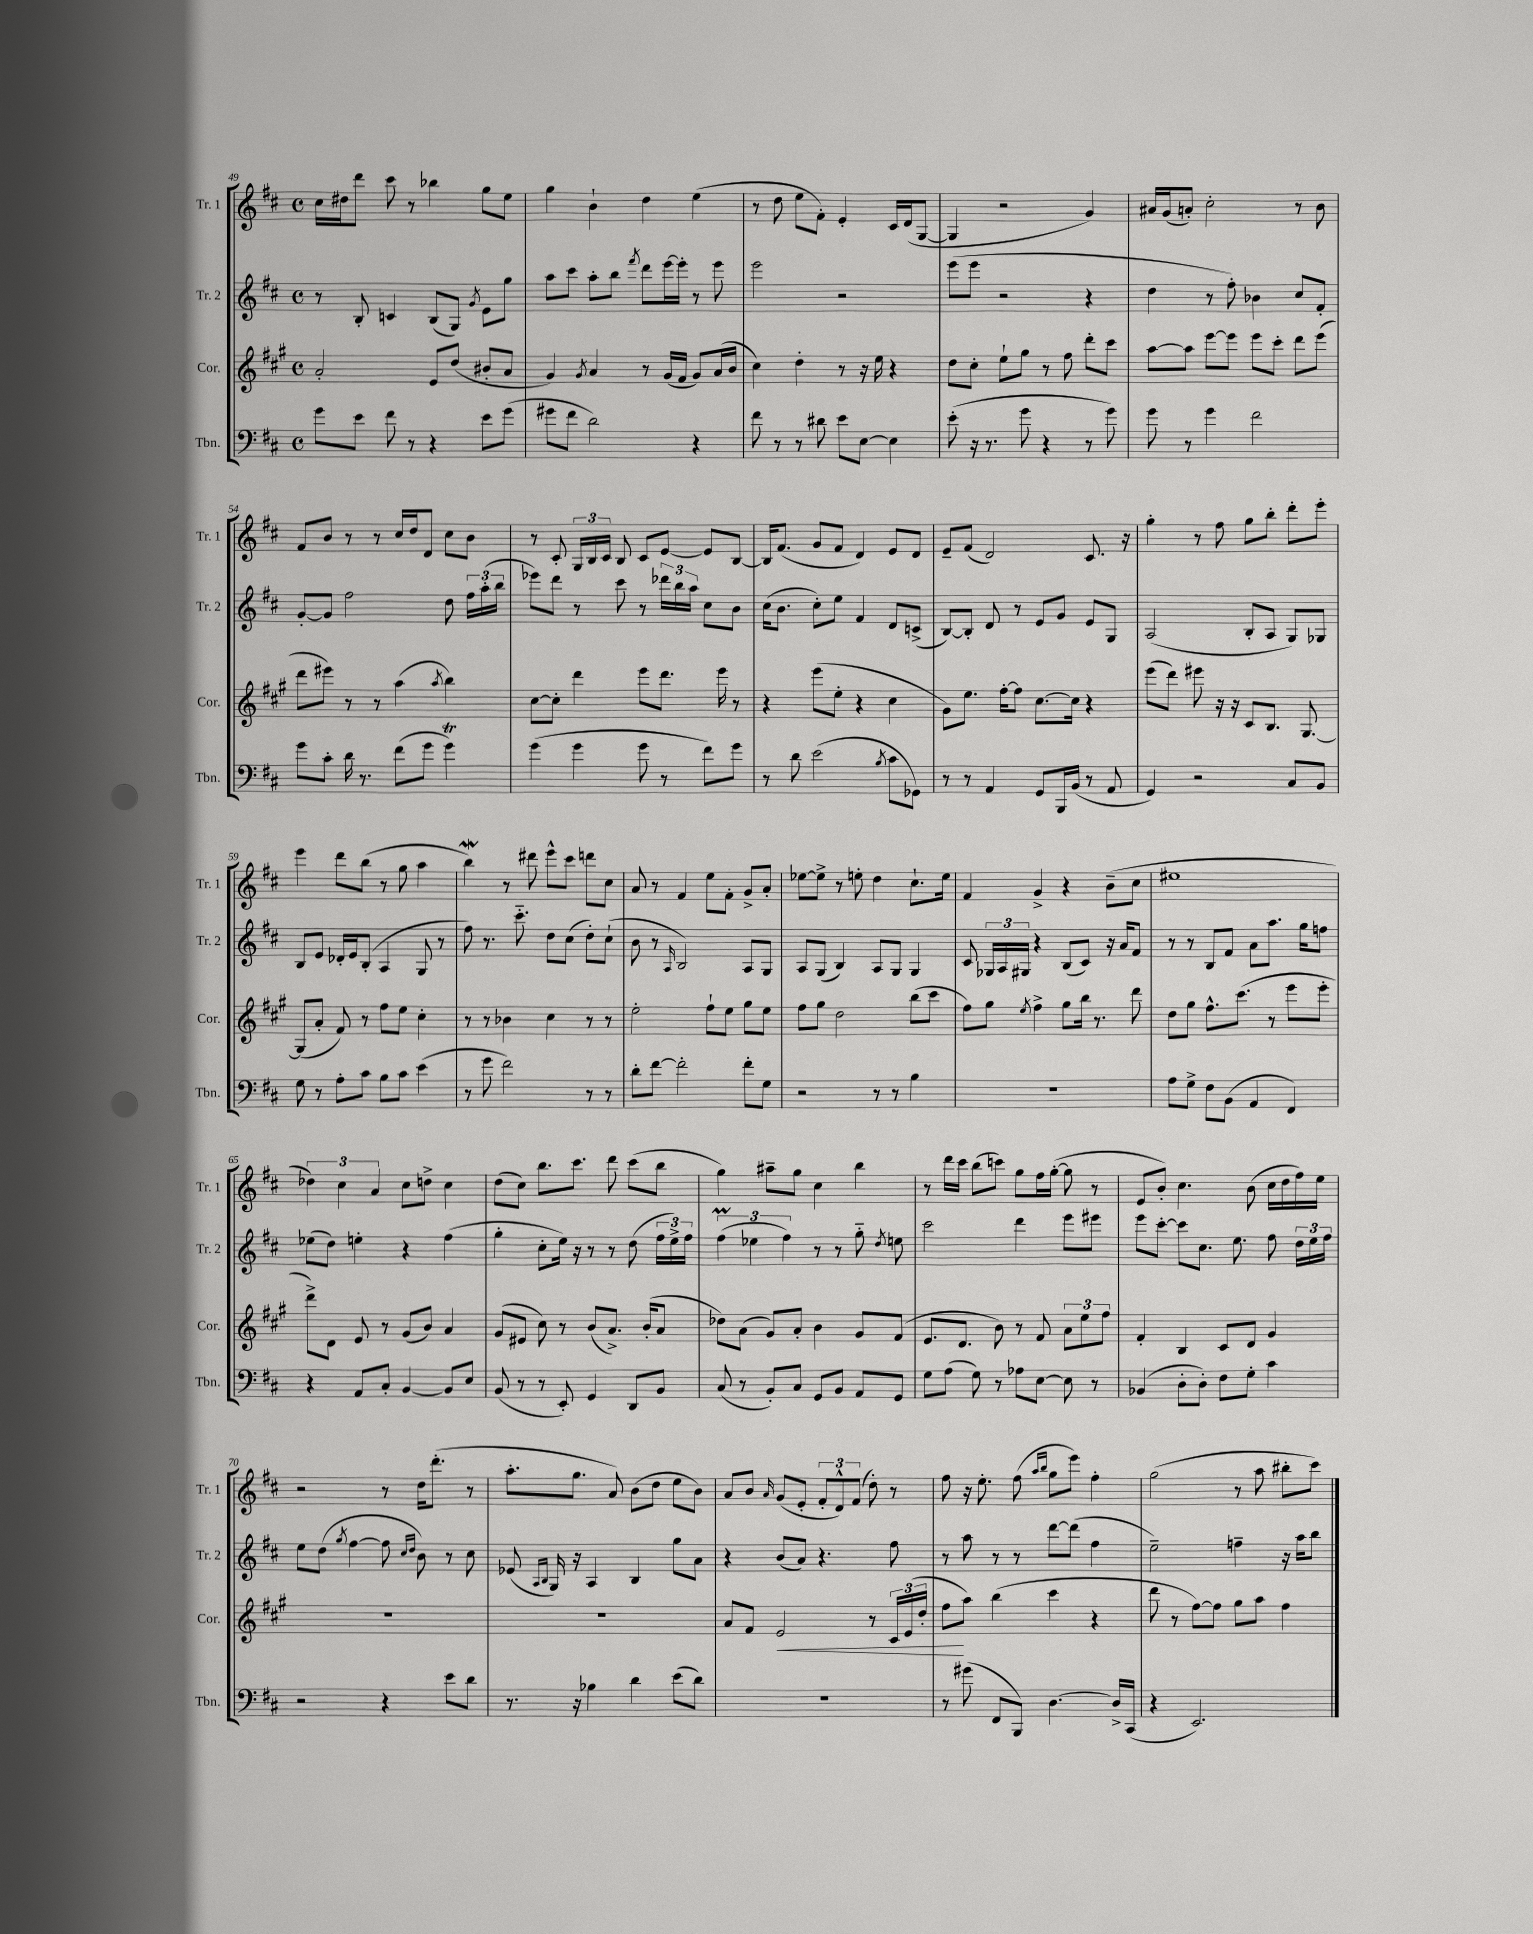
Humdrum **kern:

**kern	**kern	**dynam	**kern	**kern
*part4	*part3	*part3	*part2	*part1
*staff4	*staff3	*staff3	*staff2	*staff1
*I"Tbn.	*I"Cor.	*	*I"Tr. 2	*I"Tr. 1
*I'Tbn.	*I'Cor.	*	*I'Tr. 2	*I'Tr. 1
*clefF4	*clefG2	*	*clefG2	*clefG2
*k[f#c#]	*k[f#c#g#]	*	*k[f#c#]	*k[f#c#]
*M4/4	*M4/4	*	*M4/4	*M4/4
*met(c)	*met(c)	*	*met(c)	*met(c)
=49	=49	=49	=49	=49
8g\L	2a'/	.	8r	16cc#\LL
.	.	.	.	16dd#X\J
8e\J	.	.	8B'/	8ddd\J
8f#\	.	.	4cn/	8ccc#\
8r	.	.	.	8r
4r	8e/L	.	(8B/L	4bb-X\
.	(8dd/J	.	8G/J)	.
.	.	.	8qg/	.
8e\L	8b#X'/L	.	8e\L	8gg\L
(8g\J	8a/J	.	8gg\J	8ee\J
=50	=50	=50	=50	=50
8g#X\L	4g#/)	.	8aa\L	4gg\
8f#\J	.	.	8ccc#\J	.
.	8qg#/	.	.	.
2d\)	4a/	.	8aa'\L	4b`\
.	.	.	8bb\J	.
.	.	.	8qfff#/	.
.	8r	.	8ddd\L	4dd\
.	(16g#/LL	.	[16eee\L	.
.	16f#/JJ	.	16eee'\JJ]	.
4r	8g#/L)	.	8r	(4ee\
.	(16a/L	.	8eee\	.
.	16b/JJ	.	.	.
=51	=51	=51	=51	=51
8f#\	4cc#\)	.	2eee\	8r
8r	.	.	.	8dd\
8r	4dd'\	.	.	8ee\L
8d#X\	.	.	.	8f#'\J)
8e\L	8r	.	2r	4e'/
[8E\J	16r	.	.	.
.	16ee\	.	.	.
4E\]	4r	.	.	16c#/LL
.	.	.	.	(16d/J
.	.	.	.	[8G/J
=52	=52	=52	=52	=52
(8e'\	8dd\L	.	(8eee\L	4G/]
16r	8cc#'\J	.	8eee\J	.
8.r	.	.	.	.
.	8ee`\L	.	2r	2r
8g\	8gg#\J	.	.	.
4r	8r	.	.	.
.	8ff#\	.	.	.
8r	8ddd'\L	.	4r	4g/)
8g\)	8ccc#\J	.	.	.
=53	=53	=53	=53	=53
8g\	[8aa\L	.	4dd\	16a#X/LL
.	.	.	.	(16g/J
8r	8aa\J]	.	.	8an'/J)
4g\	[8eee\L	.	8r	2cc#'\
.	8eee\J]	.	8ff#'\)	.
2f#\	8eee\L	.	4b-X\	.
.	8ccc#'\J	.	.	.
.	8ddd\L	.	8cc#/L	8r
.	(8eee\J	.	8f#'/J	8b\
!!LO:LB:g=z
=54	=54	=54	=54	=54
8g\L	8ddd\L	.	[8g'/L	8f#/L
8c#'\J	8eee#X\J)	.	8g/J]	8b/J
16d\	8r	.	2ff#\	8r
8.r	.	.	.	.
.	8r	.	.	8r
(8f#\L	(4aa\	.	.	16cc#/LL
.	.	.	.	16dd/J
8g\J	.	.	.	8d/J
.	8qaa/	.	.	.
4gT\)	4bb\)	.	8dd\	8cc#\L
.	.	.	24ff#\LL	8b\J
.	.	.	(24aa'\	.
.	.	.	24bb\JJ	.
=55	=55	=55	=55	=55
(4g\	[8cc#\L	.	8eee-X\L)	8r
.	8cc#'\J]	.	8ddd\J	8c#'/
4g\	4ddd\	.	8r	24G/LL
.	.	.	.	24B/
.	.	.	.	24c#/JJ
.	.	.	8ccc#\	8B/
8g\	8eee\L	.	8r	8c#/L
8r	8.ddd\J	.	24ddd-X\LL	[8e/J
.	.	.	24bb\	.
.	.	.	24aa\JJ	.
8f#\L)	.	.	8cc#\L	8e/L]
.	16eee\	.	.	.
8g\J	8r	.	8b\J	[8B/J
=56	=56	=56	=56	=56
8r	4r	.	(16cc#\KL	16B/KL]
.	.	.	8.b\J	(8.f#/J
8d\	.	.	.	.
(2e\	(8eee\L	.	8cc#'\L)	8g/L
.	8ee'\J	.	8ee\J	8f#/J
.	4r	.	4f#/	4d/)
8qB/	.	.	.	.
8c#\L	4cc#\	.	8d/L	8e/L
8GG-X\J)	.	.	(8cn^/J	8d/J
=57	=57	=57	=57	=57
8r	8g#\L)	.	[8B/L)	8e~/L
8r	8.ee\J	.	8B'/J]	(8f#/J
4AA/	.	.	8d/	2d/)
.	[16ff#'\KL	.	.	.
.	8ff#\J]	.	8r	.
8GG/L	[8.cc#\L	.	8e/L	.
16BBB/L	.	.	8g/J	.
(16BB/JJ	16cc#\Jk]	.	.	.
8r	4r	.	8e/L	8.c#/
8AA/	.	.	8G/J	.
.	.	.	.	16r
=58	=58	=58	=58	=58
4GG/)	(8eee\L	.	(2A/	4gg'\
.	8ddd\J)	.	.	.
2r	8eee#X\	.	.	8r
.	16r	.	.	8ff#\
.	16r	.	.	.
.	8c#/L	.	8B'/L	8gg\L
.	8.B/J	.	8A/J	8bb'\J
8C#/L	.	.	8G/L)	8ddd'\L
.	[8.G#/	.	.	.
8BB/J	.	.	8G-X/J	8eee'\J
!!LO:LB:g=z
=59	=59	=59	=59	=59
8G\	(8G#/L]	.	8B/L	4eee\
8r	8a'/J	.	8e/J	.
8A'\L	8f#/)	.	16d-X'/LL	8ddd\L
.	.	.	16e/J	.
8c#\J	8r	.	(8B'/J	(8bb\J
8B\L	8ff#\L	.	4A/	8r
8c#\J	8ee\J	.	.	8gg\
(4e\	4cc#'\	.	8G/	4aa\
.	.	.	8r	.
=60	=60	=60	=60	=60
8r	8r	.	8ff#\)	4bbW\)
8g\	8r	.	8.r	.
2f#\)	4b-X\	.	.	8r
.	.	.	8.ccc#\	.
.	.	.	.	8ddd#X\
.	4cc#\	.	8dd\L	8eee^^\L
.	.	.	(8cc#\J	8ccc#\J
8r	8r	.	8dd'\L)	8dddn\L
8r	8r	.	(8cc#`\J	8cc#\J
=61	=61	=61	=61	=61
8d'\L	2ee'\	.	8b\	8a/
[8f#\J	.	.	8r	8r
.	.	.	16qqA/	.
2f#'\]	.	.	2B/)	4f#/
.	8ff#`\L	.	.	8ee\L
.	8ee\J	.	.	8f#'\J
8f#'\L	8gg#\L	.	8A/L	8g^/L
8G\J	8ee\J	.	8G/J	8a'/J
=62	=62	=62	=62	=62
2r	8ff#\L	.	8A/L	[8ee-X\L
.	8gg#\J	.	(8G/J	8ee-^\J]
.	2dd\	.	4B/)	8r
.	.	.	.	8een'\
8r	.	.	8A/L	4dd\
8r	.	.	8G/J	.
4B\	(8bb\L	.	4G/	8.cc#`\L
.	8ccc#\J	.	.	.
.	.	.	.	16ee\Jk
=63	=63	=63	=63	=63
1r	8ff#\L)	.	8c#/	4f#/
.	8gg#\J	.	24G-X/LL	.
.	.	.	24A/	.
.	.	.	24G#X/JJ	.
.	8qee/	.	.	.
.	4ff#^\	.	4r	4g^/
.	8gg#\L	.	(8B/L	4r
.	16bb\Jk	.	8c#/J)	.
.	8.r	.	.	.
.	.	.	16r	(8b~\L
.	.	.	16a/KL	.
.	8ddd\	.	8f#/J	8cc#\J
=64	=64	=64	=64	=64
8A\L	8dd\L	.	8r	1ee#X
8G^\J	8gg#\J	.	8r	.
8F#\L	8.ff#^^\L	.	8B/L	.
(8BB\J	.	.	8f#/J	.
.	(8.ccc#\J	.	.	.
4AA/	.	.	8a\L	.
.	8r	.	8.aa\J	.
4FF#/)	8eee\L	.	.	.
.	.	.	16gg\KL	.
.	8eee'\J	.	8ffn\J	.
!!LO:LB:g=z
=65	=65	=65	=65	=65
4r	8ddd^\L)	.	(8ee-X\L	6dd-X\)
.	8d\J	.	8dd\J)	.
.	.	.	.	6cc#\
8AA/L	8e/	.	4een'\	.
.	.	.	.	6a/
8C#'/J	8r	.	.	.
[4BB/	(8g#/L	.	4r	8cc#\L
.	8b/J)	.	.	8ddn^\J
8BB/L]	4a/	.	(4ff#\	4cc#\
8E/J	.	.	.	.
=66	=66	=66	=66	=66
(8BB/	(8g#/L	.	4gg'\	(8dd\L
8r	8e#X/J	.	.	8cc#\J)
8r	8cc#\)	.	8cc#'\L	8.bb\L
8EE'/)	8r	.	16ee\Jk)	.
.	.	.	16r	8.ccc#\J
4GG/	(8b/L	.	8r	.
.	8.a^/J)	.	8r	8ddd\
8DD/L	.	.	(8dd\	(8ccc#\L
.	(16b'/KL	.	.	.
8BB/J	8a/J	.	24ff#\LL	8bb\J
.	.	.	24ee^\)	.
.	.	.	24ff#\JJ	.
=67	=67	=67	=67	=67
(8C#/	8dd-X\L)	.	(6ff#m\	4gg\)
8r	(8a\J	.	.	.
.	.	.	6ee-X\	.
8BB'/L)	8g#/L)	.	.	8aa#X~\L
.	.	.	6ff#\)	.
8C#/J	8a'/J	.	.	8gg\J
8GG/L	4b\	.	8r	4cc#\
8BB/J	.	.	8r	.
8AA/L	8g#/L	.	8gg\	4bb\
.	.	.	8qdd/	.
8GG/J	(8f#/J	.	8een\	.
=68	=68	=68	=68	=68
8G\L	8.e/L	.	2ccc#\	8r
(8A\J	.	.	.	16ddd\LL
.	8.d/J	.	.	16ccc#\JJ
8G\)	.	.	.	(8bb\L
8r	8b\)	.	.	8cccn\J)
8A-X\L	8r	.	4ddd\	8gg\L
[8E\J	8f#/	.	.	16ff#\L
.	.	.	.	([16gg'\JJ
8E\]	12a\L	.	8eee\L	8gg\]
.	12ee\	.	.	.
8r	.	.	8eee#X\J	8r
.	12ff#\J	.	.	.
=69	=69	=69	=69	=69
(4BB-X/	4f#'/	.	8eee\L	8e/L
.	.	.	[8ccc#'\J	8b'/J)
8D'\L	4B/	.	8ccc#\L]	4.cc#\
8D'\J)	.	.	8.cc#\J	.
8F#\L	8c#/L	.	.	.
.	.	.	8.ee\	.
8G'\J	8d/J	.	.	(8b\
4c#\	4g#/	.	8ff#\	16cc#\LL
.	.	.	.	16dd\
.	.	.	24dd\LL	16ff#\)
.	.	.	24ee\	.
.	.	.	.	16ee\JJ
.	.	.	24ff#\JJ	.
!!LO:LB:g=z
=70	=70	=70	=70	=70
2r	1r	.	8ee\L	2r
.	.	.	(8dd\J	.
.	.	.	8qgg/	.
.	.	.	[4ff#\	.
4r	.	.	8ff#\]	8r
.	.	.	16qqcc#/LL	.
.	.	.	16qqdd/JJ	.
.	.	.	8b\)	16dd\KL
.	.	.	.	(8.ddd'\J
8e\L	.	.	8r	.
8d\J	.	.	8cc#\	8r
=71	=71	=71	=71	=71
8.r	1r	.	(8e-X/	8.aa'\L
.	.	.	16qqA/LL	.
.	.	.	16qqB/JJ	.
.	.	.	16G/)	.
16r	.	.	16r	8.gg\J
4B-X\	.	.	4A/	.
.	.	.	.	8a/)
4d\	.	.	4B/	(8b\L
.	.	.	.	8dd\J
(8e\L	.	.	8gg\L	8ee\L
8d\J)	.	.	8a\J	8b\J)
=72	=72	=72	=72	=72
1r	8a/L	.	4r	8a/L
.	8f#/J	.	.	8b/J
.	.	.	.	16qqa/
!	!	!LO:HP:b	!	!
.	2e/	<	(8b/L	(8g/L
.	.	.	8a/J)	8e'/J
.	.	.	4.r	12f#'/L
.	.	.	.	12d^^/)
.	.	.	.	(12f#/J
.	8r	.	.	8dd'\)
.	24c#/LL	.	8ff#\	8r
.	(24e/	.	.	.
.	24dd'/JJ	.	.	.
=73	=73	=73	=73	=73
8r	8ff#\L	.	8r	8ff#\
(8g#X\	8aa\J)	[	8aa\	16r
.	.	.	.	8.ee'\
8FF#/L	(4bb\	.	8r	.
8BBB/J)	.	.	8r	(8ff#\
.	.	.	.	16qqaa/LL
.	.	.	.	16qqbb/JJ
[4.D\	4ccc#\	.	[8ddd\L	8gg\L
.	.	.	(8ddd\J]	8eee\J)
.	4r	.	4ff#\	4ff#'\
16D^/LL]	.	.	.	.
(16CC#/JJ	.	.	.	.
=74	=74	=74	=74	=74
4r	8ddd\	.	2ee~\)	(2gg\
.	8r	.	.	.
2.EE/)	[8ff#\L)	.	.	.
.	8ff#\J]	.	.	.
.	8gg#\L	.	4ffn~\	8r
.	8aa\J	.	.	8aa\
.	4ff#\	.	16r	8bb#X'\L
.	.	.	16aa\KL	.
.	.	.	8bb\J	8ccc#\J)
==	==	==	==	==
*-	*-	*-	*-	*-
